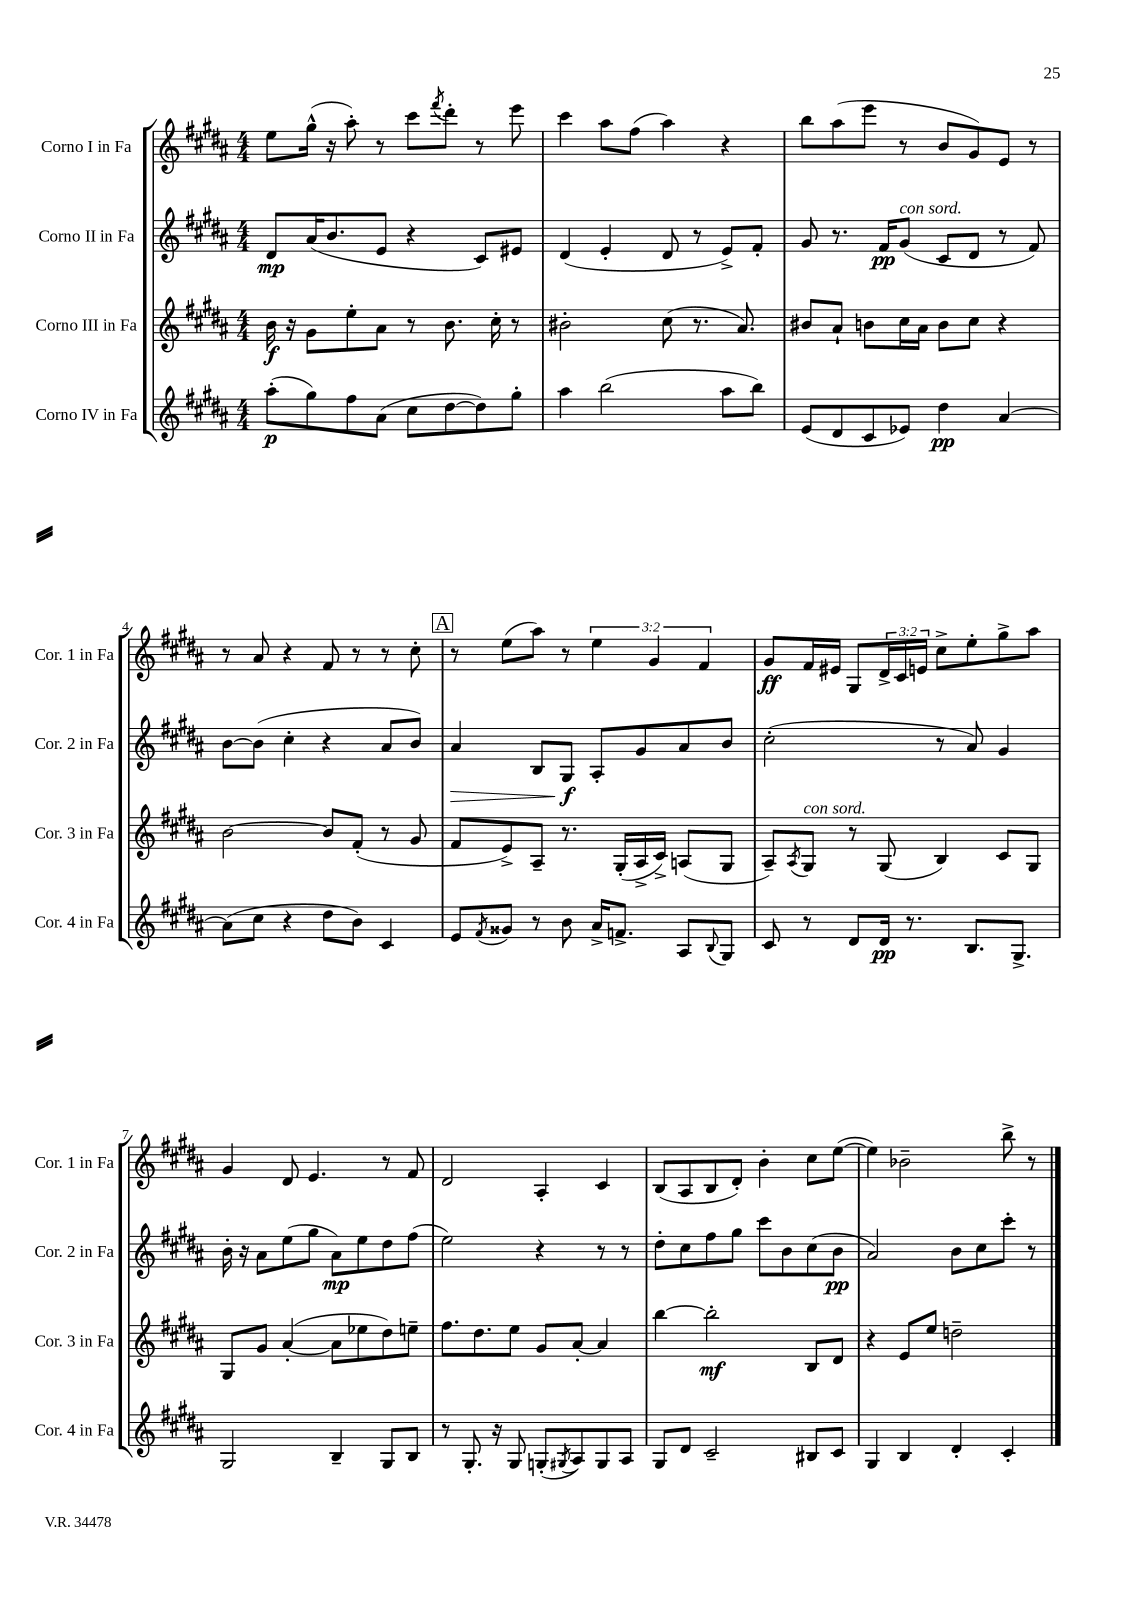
<<
\new StaffGroup <<
\new Staff = "s0" \with { instrumentName = "Corno I in Fa" shortInstrumentName = "Cor. 1 in Fa" } {
    \clef treble \key b \major \numericTimeSignature \time 4/4 \override Staff.TupletNumber.text = #tuplet-number::calc-fraction-text
    e''8 gis''16-^( r16 ais''8-.) r8 cis'''8 \acciaccatura { fis'''8 } dis'''8-. r8 e'''8 |
    cis'''4 ais''8 fis''8( ais''4) r4 |
    b''8 ais''8( e'''8 r8 b'8 gis'8) e'8 r8 |
    r8 ais'8 r4 fis'8 r8 r8 cis''8-. |
    \mark \markup { \box "A" } r8 e''8( ais''8) r8 \tuplet 3/2 { e''4 gis'4 fis'4 } |
    gis'8\ff fis'16 eis'16 gis8 \tuplet 3/2 { dis'16-> cis'16 e'16 } cis''8-> e''8-. gis''8-> ais''8 |
    gis'4 dis'8 e'4. r8 fis'8 |
    dis'2 ais4-. cis'4 |
    b8( ais8 b8 dis'8-.) b'4-. cis''8 e''8~( |
    e''4) bes'2-- b''8-> r8 \bar "|." |
}
\new Staff = "s1" \with { instrumentName = "Corno II in Fa" shortInstrumentName = "Cor. 2 in Fa" } {
    \clef treble \key b \major \numericTimeSignature \time 4/4
    dis'8\mp ais'16( b'8. e'8 r4 cis'8) eis'8 |
    dis'4( e'4-. dis'8 r8 e'8->) fis'8-. |
    gis'8 r8. fis'16\pp gis'8^\markup { \italic "con sord." }( cis'8 dis'8 r8 fis'8) |
    b'8~ b'8( cis''4-. r4 ais'8 b'8) |
    \mark \markup { \box "A" } ais'4\> b8 gis8\f\! ais8-. gis'8 ais'8 b'8 |
    cis''2-.( r8 ais'8) gis'4 |
    b'16-. r16 ais'8 e''8( gis''8 ais'8\mp) e''8 dis''8 fis''8( |
    e''2) r4 r8 r8 |
    dis''8-. cis''8 fis''8 gis''8 cis'''8 b'8 cis''8( b'8\pp |
    ais'2) b'8 cis''8 cis'''8-. r8 \bar "|." |
}
\new Staff = "s2" \with { instrumentName = "Corno III in Fa" shortInstrumentName = "Cor. 3 in Fa" } {
    \clef treble \key b \major \numericTimeSignature \time 4/4
    b'16\f r16 gis'8 e''8-. ais'8 r8 b'8. cis''16-. r8 |
    bis'2-. cis''8( r8. ais'8.) |
    bis'8 ais'8-! b'8 cis''16 ais'16 b'8 cis''8 r4 |
    b'2~ b'8 fis'8-.( r8 gis'8 |
    \mark \markup { \box "A" } fis'8 e'8->) ais8-- r8. gis16-.( ais16-> cis'16->) a8( gis8 |
    ais8--) \acciaccatura { ais8 } gis8^\markup { \italic "con sord." } r8 gis8( b4) cis'8 gis8 |
    gis8 gis'8 ais'4~-.( ais'8 ees''8 dis''8) e''8-- |
    fis''8. dis''8. e''8 gis'8 ais'8~-. ais'4 |
    b''4~ b''2-.\mf b8 dis'8 |
    r4 e'8 e''8 d''2-- \bar "|." |
}
\new Staff = "s3" \with { instrumentName = "Corno IV in Fa" shortInstrumentName = "Cor. 4 in Fa" } {
    \clef treble \key b \major \numericTimeSignature \time 4/4
    ais''8-.\p( gis''8) fis''8 ais'8( cis''8 dis''8~ dis''8) gis''8-. |
    ais''4 b''2( ais''8 b''8) |
    e'8( dis'8 cis'8 ees'8) dis''4\pp ais'4~ |
    ais'8( cis''8 r4 dis''8 b'8) cis'4 |
    \mark \markup { \box "A" } e'8 \acciaccatura { fis'8 } gisis'8 r8 b'8 ais'16-> f'8.-> ais8 \appoggiatura { b8 } gis8 |
    cis'8 r8 dis'8 dis'16\pp r8. b8. gis8.-> |
    gis2 b4-- gis8 b8 |
    r8 gis8.-. r16 gis8 g8-.( \acciaccatura { gis8 } ais8) gis8 ais8 |
    gis8 dis'8 cis'2-- bis8 cis'8 |
    gis4 b4 dis'4-. cis'4-. \bar "|." |
}
>>
>>
